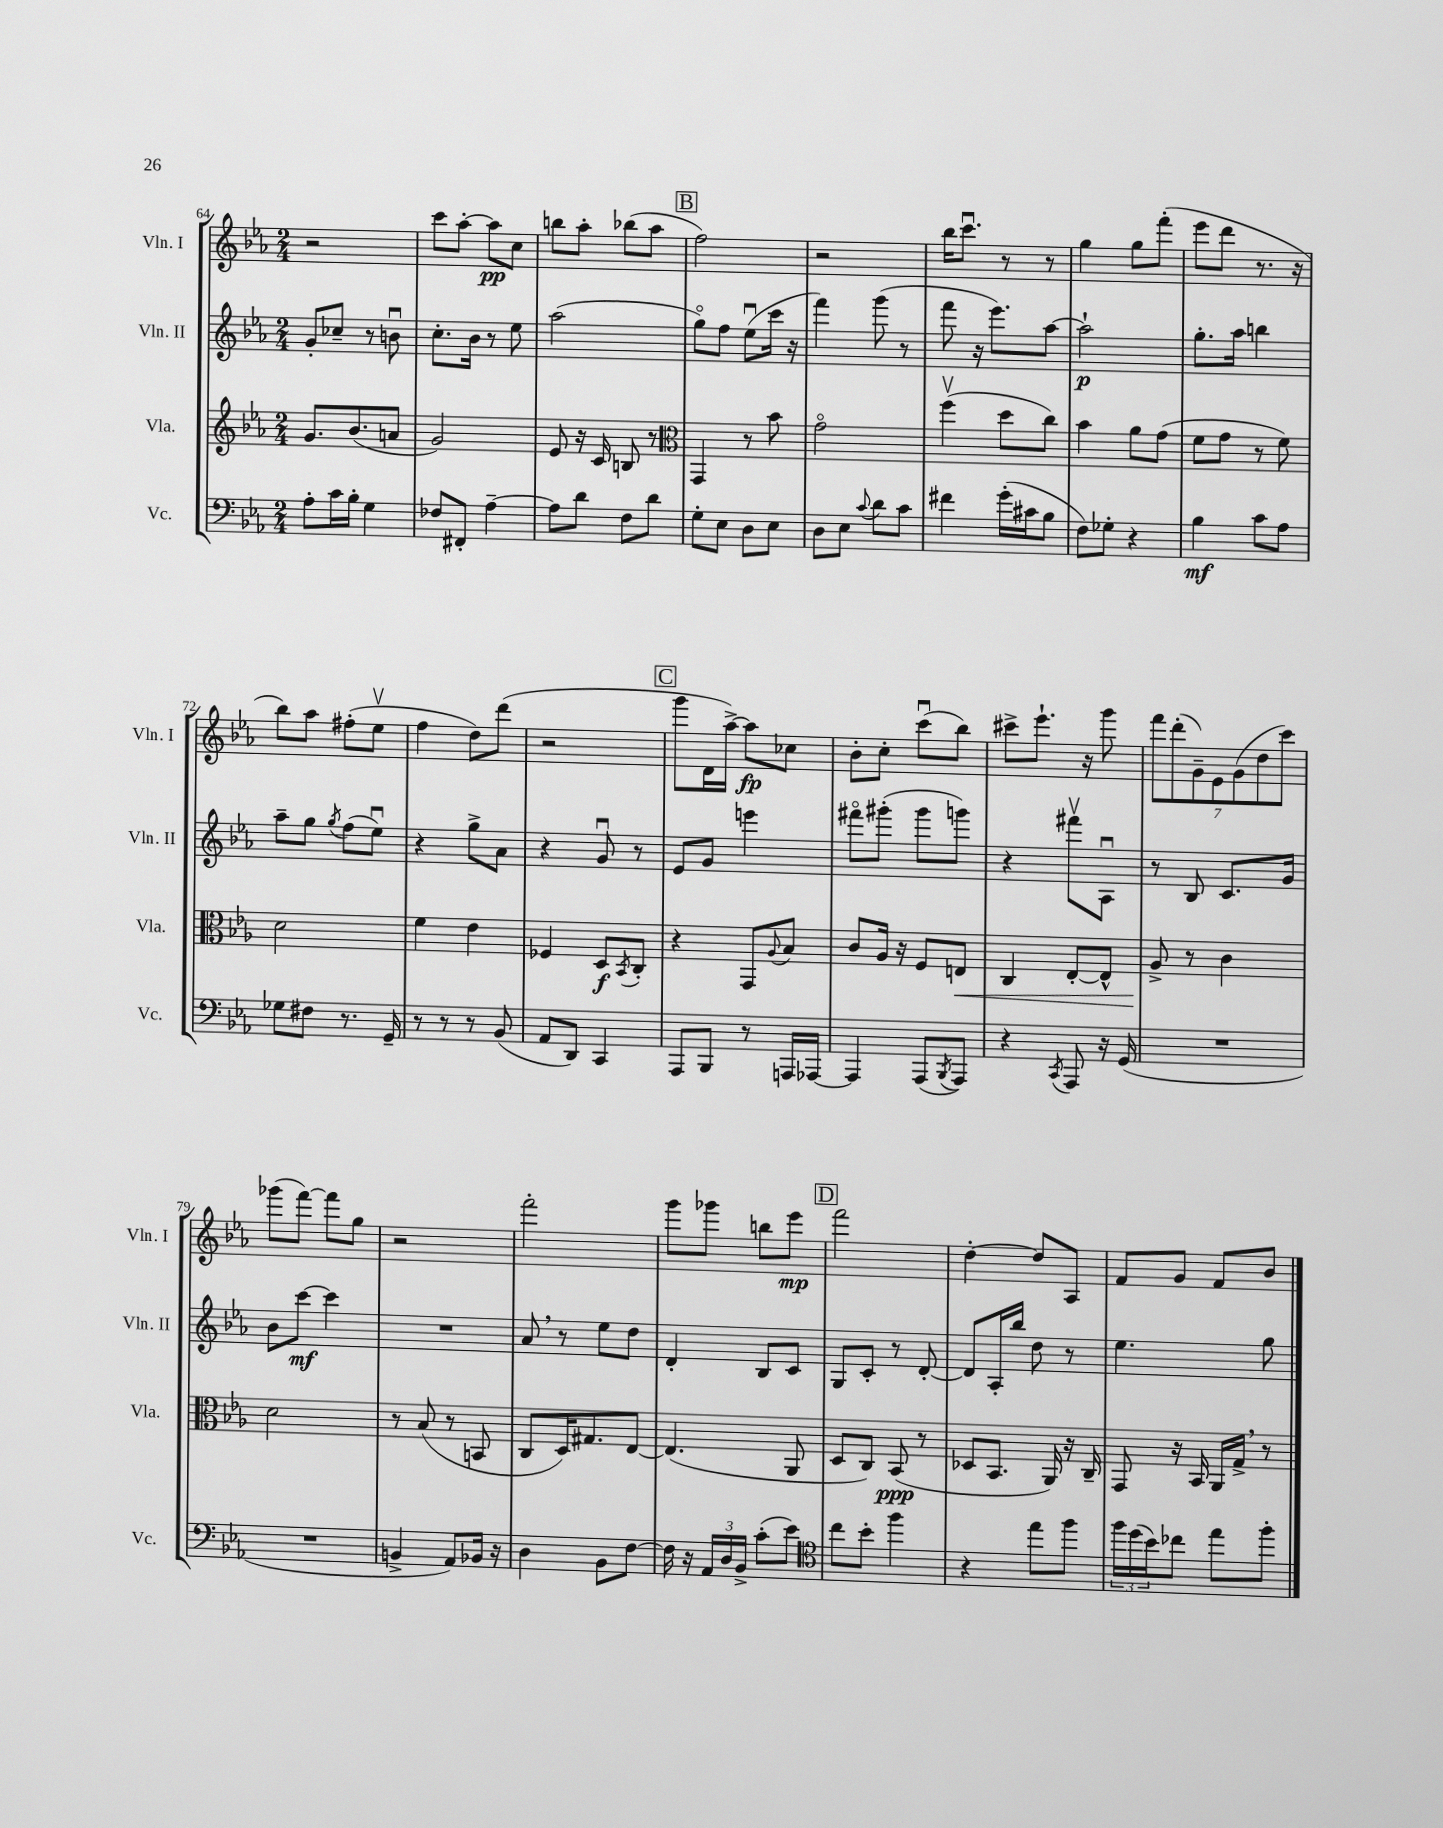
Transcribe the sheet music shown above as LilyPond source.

<<
\new StaffGroup <<
\new Staff = "s0" \with { instrumentName = "Vln. I" shortInstrumentName = "Vln. I" } {
    \clef treble \key ees \major \numericTimeSignature \time 2/4
    r2 |
    c'''8 aes''8~-. aes''8\pp c''8 |
    b''8 aes''8-. bes''8( aes''8 |
    \mark \markup { \box "B" } f''2) |
    r2 |
    bes''16 c'''8.\downbow r8 r8 |
    g''4 g''8 f'''8-.( |
    ees'''8 d'''8 r8. r16 |
    bes''8) aes''8 fis''8-.( ees''8\upbow |
    f''4 d''8) d'''8( |
    r2 |
    \mark \markup { \box "C" } g'''8 d'16 aes''16~->) aes''8\fp ces''8 |
    bes'8-. c''8-. c'''8\downbow( bes''8) |
    cis'''8-> ees'''8.-! r16 g'''8 |
    \tuplet 7/4 { f'''8 d'''8-.( g'8--) ees'8 g'8( d''8 c'''8) } |
    ges'''8( f'''8~) f'''8 g''8 |
    r2 |
    f'''2-. |
    g'''8 ges'''8 b''8 ees'''8\mp |
    \mark \markup { \box "D" } f'''2 |
    d''4~-. d''8 aes8 |
    f'8 g'8 f'8 bes'8 \bar "|." |
}
\new Staff = "s1" \with { instrumentName = "Vln. II" shortInstrumentName = "Vln. II" } {
    \clef treble \key ees \major \numericTimeSignature \time 2/4
    g'8-. ces''8-- r8 b'8\downbow |
    c''8.-. bes'16 r8 ees''8 |
    aes''2( |
    \mark \markup { \box "B" } g''8\flageolet) f''8 ees''8\downbow( c'''16 r16 |
    f'''4) g'''8( r8 |
    f'''8 r16 ees'''8.) aes''8~ |
    aes''2-!\p |
    g''8.-. aes''16 b''4 |
    aes''8-- g''8 \acciaccatura { g''8 } f''8( ees''8\downbow) |
    r4 g''8-> aes'8 |
    r4 g'8\downbow r8 |
    \mark \markup { \box "C" } ees'8 g'8 e'''4 |
    fis'''8\flageolet gis'''8-.( gis'''8 g'''8) |
    r4 fis'''8\upbow aes8\downbow |
    r8 bes8 c'8. g'16 |
    bes'8 c'''8~\mf c'''4 |
    R2 |
    aes'8 \breathe r8 ees''8 d''8 |
    d'4-. bes8 c'8 |
    \mark \markup { \box "D" } g8 c'8-. r8 d'8~-. |
    d'8 aes16-. bes''16 d''8 r8 |
    ees''4. g''8 \bar "|." |
}
\new Staff = "s2" \with { instrumentName = "Vla." shortInstrumentName = "Vla." } {
    \clef treble \key ees \major \numericTimeSignature \time 2/4
    g'8. bes'8.( a'8 |
    g'2) |
    ees'8 r16 c'16 b8 r8 |
    \mark \markup { \box "B" } \clef alto g,4 r8 bes'8 |
    g'2\flageolet |
    f''4\upbow( d''8 c''8) |
    bes'4 aes'8 g'8( |
    f'8 g'8 r8 f'8) |
    d'2 |
    f'4 ees'4 |
    fes4 d8\f \acciaccatura { bes,8 } c8-. |
    \mark \markup { \box "C" } r4 g,8 \appoggiatura { aes8 } bes8 |
    c'8 aes16 r16 f8 e8\< |
    c4 ees8~-. ees8-^ |
    aes8->\! r8 c'4 |
    d'2 |
    r8 bes8( r8 b,8 |
    c8 d16) gis8. ees8~ |
    ees4.( aes,8 |
    \mark \markup { \box "D" } d8 c8) bes,8\ppp( r8 |
    des8 bes,8. aes,16) r16 c16-- |
    g,8 r16 bes,16 aes,16 g16-> \breathe r8 \bar "|." |
}
\new Staff = "s3" \with { instrumentName = "Vc." shortInstrumentName = "Vc." } {
    \clef bass \key ees \major \numericTimeSignature \time 2/4
    aes8-. c'16 bes16-. g4 |
    fes8 fis,8-. aes4~-- |
    aes8 d'8 f8 d'8 |
    \mark \markup { \box "B" } g8-. ees8 d8 ees8 |
    d8 ees8 \appoggiatura { c'8 } d'8 c'8 |
    fis'4 g'16-.( cis'16 bes8 |
    f8) ges8-. r4 |
    bes4\mf c'8 aes8 |
    ges8 fis8 r8. g,16-- |
    r8 r8 r8 bes,8( |
    aes,8 d,8) c,4 |
    \mark \markup { \box "C" } aes,,8 bes,,8 r8 a,,16 aes,,16~ |
    aes,,4 aes,,8( \acciaccatura { bes,,8 } aes,,8) |
    r4 \acciaccatura { c,8 } aes,,8 r16 g,16( |
    R2 |
    R2 |
    b,4-> aes,8) bes,16 r16 |
    d4 bes,8 f8~ |
    f16 r16 \tuplet 3/2 { aes,16 d16 bes,16-> } c'8-.( ees'8) |
    \mark \markup { \box "D" } \clef tenor c''8 bes'8-. f''4 |
    r4 ees''8 f''8 |
    \tuplet 3/2 { f''16 d''16( bes'16) } ces''8 ees''8 f''8-. \bar "|." |
}
>>
>>
\layout { \context { \Score currentBarNumber = #64 } }
